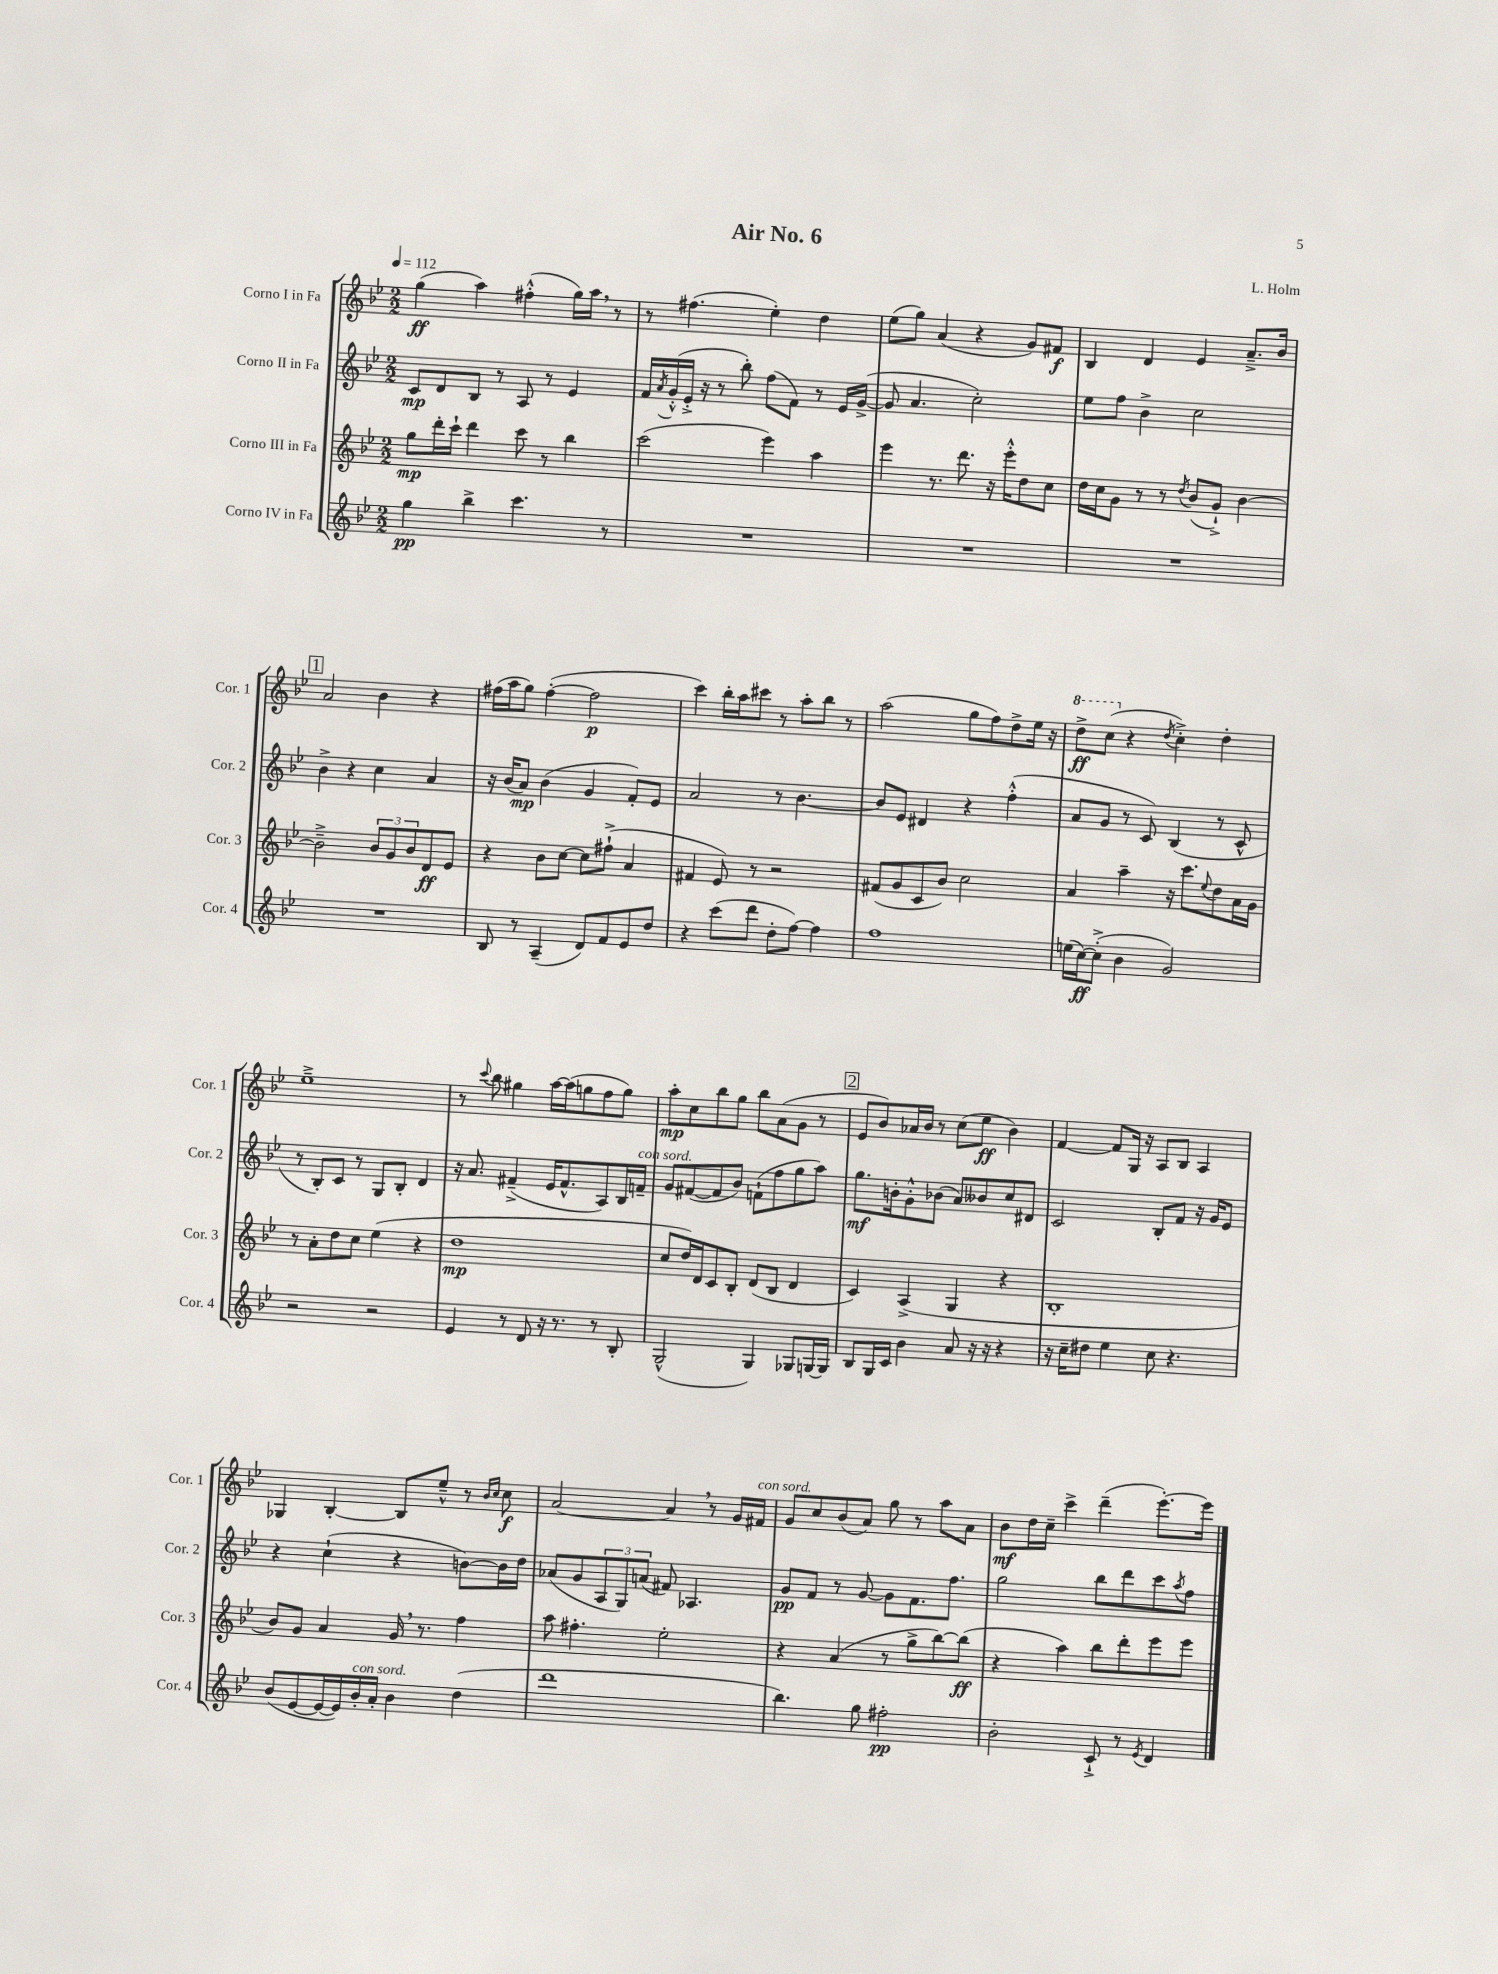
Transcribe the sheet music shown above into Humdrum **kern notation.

**kern	**dynam	**kern	**dynam	**kern	**dynam	**kern	**dynam
*part4	*part4	*part3	*part3	*part2	*part2	*part1	*part1
*staff4	*staff4	*staff3	*staff3	*staff2	*staff2	*staff1	*staff1
*I"Corno IV in Fa	*	*I"Corno III in Fa	*	*I"Corno II in Fa	*	*I"Corno I in Fa	*
*I'Cor. 4	*	*I'Cor. 3	*	*I'Cor. 2	*	*I'Cor. 1	*
*clefG2	*	*clefG2	*	*clefG2	*	*clefG2	*
*k[b-e-]	*	*k[b-e-]	*	*k[b-e-]	*	*k[b-e-]	*
*M2/2	*	*M2/2	*	*M2/2	*	*M2/2	*
*MM112	*	*MM112	*	*MM112	*	*MM112	*
=1	=1	=1	=1	=1	=1	=1	=1
4gg\	pp	8gg\L	mp	8c/L	mp	(4gg\	ff
.	.	16ddd'\L	.	8d/	.	.	.
.	.	16ccc`\JJ	.	.	.	.	.
4bb-^\	.	4ddd\	.	8B-/J	.	4aa\)	.
.	.	.	.	8r	.	.	.
4.ccc\	.	8ccc\	.	8A/	.	(4ff#X'^^\	.
.	.	8r	.	8r	.	.	.
.	.	4bb-\	.	4e-/	.	16gg\LL)	.
.	.	.	.	.	.	16aa,\JJ	.
8r	.	.	.	.	.	8r	.
=2	=2	=2	=2	=2	=2	=2	=2
1r	.	(2ccc\	.	16f/LL	.	8r	.
.	.	.	.	8qa/	.	.	.
.	.	.	.	(16g'^^/	.	.	.
.	.	.	.	16e-'^/JJ	.	(4.ff#X\	.
.	.	.	.	16r	.	.	.
.	.	.	.	8r	.	.	.
.	.	.	.	8bb-'\)	.	.	.
.	.	4eee-\)	.	(8ff\L	.	4ee-'\)	.
.	.	.	.	8f\J)	.	.	.
.	.	4aa\	.	8r	.	4dd\	.
.	.	.	.	16e-/LL	.	.	.
.	.	.	.	([16g^/JJ	.	.	.
=3	=3	=3	=3	=3	=3	=3	=3
1r	.	4eee-\	.	8g/]	.	(8ee-\L	.
.	.	.	.	4.a/	.	8gg\J)	.
.	.	8.r	.	.	.	(4a/	.
.	.	8.ddd\	.	.	.	.	.
.	.	.	.	2cc'\)	.	4r	.
.	.	16r	.	.	.	.	.
.	.	16eee-'^^\KL	.	.	.	.	.
.	.	8dd\	.	.	.	8g/L)	.
.	.	8cc\J	.	.	.	8f#X/J	f
=4	=4	=4	=4	=4	=4	=4	=4
1r	.	16dd\LL	.	8ee-\L	.	4B-/	.
.	.	16cc\J	.	.	.	.	.
.	.	8g\J	.	8ff\J	.	.	.
.	.	8r	.	4b-^\	.	4d/	.
.	.	8r	.	.	.	.	.
.	.	8qdd/	.	.	.	.	.
.	.	(8b-/L	.	2cc\	.	4e-/	.
.	.	8g`^/J)	.	.	.	.	.
.	.	[4b-\	.	.	.	8.a~^/L	.
.	.	.	.	.	.	16b-/Jk	.
!!LO:LB:g=z
!!LO:REH:place=s1:t=1
=5	=5	=5	=5	=5	=5	=5	=5
1r	.	2b-~^\]	.	4b-^\	.	2a/	.
.	.	.	.	4r	.	.	.
.	.	12b-/L	.	4cc\	.	4b-\	.
.	.	12g/	.	.	.	.	.
.	.	12b-/	.	.	.	.	.
.	.	8d/	ff	4a/	.	4r	.
.	.	8e-/J	.	.	.	.	.
=6	=6	=6	=6	=6	=6	=6	=6
8B-/	.	4r	.	16r	.	(16ff#X\LL	.
.	.	.	.	(16b-/KL	.	16aa\J	.
8r	.	.	.	8a/J)	mp	8gg\J)	.
(4A~/	.	8b-\L	.	(4b-\	.	([4ff#'\	.
.	.	[8cc\J	.	.	.	.	.
8d/L)	.	8cc\L]	.	4g/	.	2ff#\]	p
8f/	.	(8ff#X`^\J	.	.	.	.	.
8e-/	.	4a/	.	8f'/L)	.	.	.
8dd/J	.	.	.	8e-/J	.	.	.
=7	=7	=7	=7	=7	=7	=7	=7
4r	.	4f#X/	.	2a/	.	4ccc\)	.
(8ccc\L	.	8e-/)	.	.	.	16bb-'\LL	.
.	.	.	.	.	.	16aa\J	.
8ddd\J	.	8r	.	.	.	8ccc#X\J	.
8dd'\L	.	2r	.	8r	.	8r	.
[8ff\J)	.	.	.	[4.b-\	.	8aa'\L	.
4ff\]	.	.	.	.	.	8bb-\J	.
.	.	.	.	.	.	8r	.
=8	=8	=8	=8	=8	=8	=8	=8
1ff	.	(8f#X/L	.	8b-/L]	.	(2aa\	.
.	.	8g/	.	8e-/J	.	.	.
.	.	8c/	.	4d#X/	.	.	.
.	.	8b-/J)	.	.	.	.	.
.	.	2cc\	.	4r	.	8gg\L	.
.	.	.	.	.	.	8ff\)	.
.	.	.	.	(4ff'^^\	.	8dd^\	.
.	.	.	.	.	.	16ee-\Jk	.
.	.	.	.	.	.	16r	.
=9	=9	=9	=9	=9	=9	=9	=9
*	*	*	*	*	*	*8va	*
(16een\LL	.	4a/	.	8a/L	.	8ddd^\L	ff
[16cc\J)	ff	.	.	.	.	.	.
(8cc'^\J]	.	.	.	8g/J	.	(8ccc\J	.
*	*	*	*	*	*	*X8va	*
4b-\	.	4aa~\	.	8r	.	4r	.
.	.	.	.	8c/)	.	.	.
.	.	.	.	.	.	8qdd/	.
2g/)	.	16r	.	(4B-/	.	4cc'^\)	.
.	.	8.ccc\L	.	.	.	.	.
.	.	8qqee-/	.	.	.	.	.
.	.	8dd\	.	8r	.	4dd'\	.
.	.	16a\L	.	8c^^/	.	.	.
.	.	16g\JJ	.	.	.	.	.
!!LO:LB:g=z
=10	=10	=10	=10	=10	=10	=10	=10
2r	.	8r	.	8r	.	1ee-~^	.
.	.	8a'\L	.	8B-'/L)	.	.	.
.	.	8dd\	.	8c/J	.	.	.
.	.	8cc\J	.	8r	.	.	.
2r	.	(4ee-\	.	8G/L	.	.	.
.	.	.	.	8B-'/J	.	.	.
.	.	4r	.	4d/	.	.	.
=11	=11	=11	=11	=11	=11	=11	=11
4e-/	.	1dd	mp	16r	.	8r	.
.	.	.	.	8.a/	.	.	.
.	.	.	.	.	.	8qqccc/	.
.	.	.	.	.	.	8bb-\	.
8r	.	.	.	(4f#X~^/	.	4gg#X\	.
8d/	.	.	.	.	.	.	.
16r	.	.	.	16e-/KL	.	[16aa\LL	.
8.r	.	.	.	8.f#^^/	.	(16aa\J]	.
.	.	.	.	.	.	8ggn\	.
8r	.	.	.	8A/)	.	8ff\	.
8B-'/	.	.	.	16B-/L	.	8gg\J)	.
!	!	!	!	!LO:TX:a:i:t=con sord.	!	!	!
.	.	.	.	16fn~/JJ	.	.	.
=12	=12	=12	=12	=12	=12	=12	=12
(2G^^/	.	8cc/L	.	8g/L	.	8aa'\L	mp
.	.	16dd/L)	.	([8f#X/	.	8cc\	.
.	.	16d/J	.	.	.	.	.
.	.	8c/	.	8f#/]	.	8bb-\	.
.	.	8B-'/J	.	8b-/J)	.	8gg\J	.
4G/)	.	(8d/L	.	(8fn`\L	.	8bb-\L	.
.	.	8B-/J	.	8ff\	.	(8a\	.
8G-X/L	.	4d/	.	8gg\	.	8g\J	.
[16Gn/L	.	.	.	8aa\J)	.	8r	.
16G/JJ]	.	.	.	.	.	.	.
!!LO:REH:place=s1:t=2
=13	=13	=13	=13	=13	=13	=13	=13
8B-/L	.	4c/)	.	8.gg\L	mf	8e-/L	.
16G/L	.	.	.	.	.	8b-/)	.
16c/JJ	.	.	.	16bn'\k	.	.	.
4b-\	.	(4A^/	.	8g'^^\	.	16a-X/L	.
.	.	.	.	.	.	16b-/JJ	.
.	.	.	.	(8b-X\J	.	8r	.
8a/	.	4G/	.	8a/L)	.	(8cc\L	.
16r	.	.	.	8b--X/	.	8ee-\J	ff
16r	.	.	.	.	.	.	.
4r	.	4r	.	8cc/	.	4b-\)	.
.	.	.	.	8d#X/J	.	.	.
=14	=14	=14	=14	=14	=14	=14	=14
16r	.	1B-'	.	2c/	.	[4f/	.
16cc~\KL	.	.	.	.	.	.	.
8dd#X\J	.	.	.	.	.	.	.
4ee-\	.	.	.	.	.	8f/L]	.
.	.	.	.	.	.	16G/Jk	.
.	.	.	.	.	.	16r	.
8cc\	.	.	.	8B-'/L	.	8A/L	.
4.r	.	.	.	8f/J	.	8B-/J	.
.	.	.	.	16r	.	4A/	.
.	.	.	.	16g/KL	.	.	.
.	.	.	.	8e-/J	.	.	.
!!LO:LB:g=z
=15	=15	=15	=15	=15	=15	=15	=15
(8b-/L	.	8b-/L)	.	4r	.	4G-X/	.
[8e-/	.	8g/J	.	.	.	.	.
16e-/L_	.	4a/	.	(4cc`\	.	[4B-'/	.
16e-/])	.	.	.	.	.	.	.
!LO:TX:a:i:t=con sord.	!	!	!	!	!	!	!
16b-'/	.	.	.	.	.	.	.
16a'/JJ	.	.	.	.	.	.	.
4b-\	.	16g,/	.	4r	.	8B-/L]	.
.	.	8.r	.	.	.	.	.
.	.	.	.	.	.	8ee-~^^/J	.
(4dd\	.	4ff\	.	[8bn\L)	.	8r	.
.	.	.	.	.	.	16qqb-/LL	.
.	.	.	.	.	.	16qqcc/JJ	.
.	.	.	.	16b\L]	.	8cc\	f
.	.	.	.	16dd\JJ	.	.	.
=16	=16	=16	=16	=16	=16	=16	=16
1ddd	.	8aa\	.	(8a-X/L	.	[2a/	.
.	.	4.ff#X'\	.	8g/	.	.	.
.	.	.	.	12A/	.	.	.
.	.	.	.	12G/)	.	.	.
.	.	.	.	(12an/J	.	.	.
.	.	2ee-'\	.	8f#X/)	.	4a,/]	.
.	.	.	.	4.A-X/	.	.	.
.	.	.	.	.	.	8r	.
.	.	.	.	.	.	16g/LL	.
!	!	!	!	!	!	!LO:TX:a:i:t=con sord.	!
.	.	.	.	.	.	16f#X/JJ	.
=17	=17	=17	=17	=17	=17	=17	=17
4.bb-\)	.	4r	.	8g/L	pp	8g/L	.
.	.	.	.	8f/J	.	8cc/	.
.	.	(4a/	.	8r	.	(8b-/	.
8gg\	.	.	.	[8g/	.	8a/J)	.
2ff#X'\	pp	8r	.	8g\L]	.	8gg\	.
.	.	8gg^\L	.	8.f\	.	8r	.
.	.	[8bb-\)	.	.	.	8aa\L	.
.	.	.	.	8.ff\J	.	.	.
.	.	(8bb-\J]	ff	.	.	8a\J	.
=18	=18	=18	=18	=18	=18	=18	=18
2b-'\	.	4r	.	2gg\	.	8b-\L	mf
.	.	.	.	.	.	16dd\L	.
.	.	.	.	.	.	16cc~\JJ	.
.	.	4aa\)	.	.	.	4ccc^\	.
8c`^/	.	8bb-\L	.	8bb-\L	.	(4ddd~\	.
8r	.	8ddd'\	.	8ddd\	.	.	.
8qe-/	.	.	.	.	.	.	.
4d/	.	8eee-\	.	8ccc\	.	[8.eee-'\L)	.
.	.	.	.	8qaa/	.	.	.
.	.	8eee-\J	.	8ff\J	.	.	.
.	.	.	.	.	.	16eee-\Jk]	.
==	==	==	==	==	==	==	==
*-	*-	*-	*-	*-	*-	*-	*-
